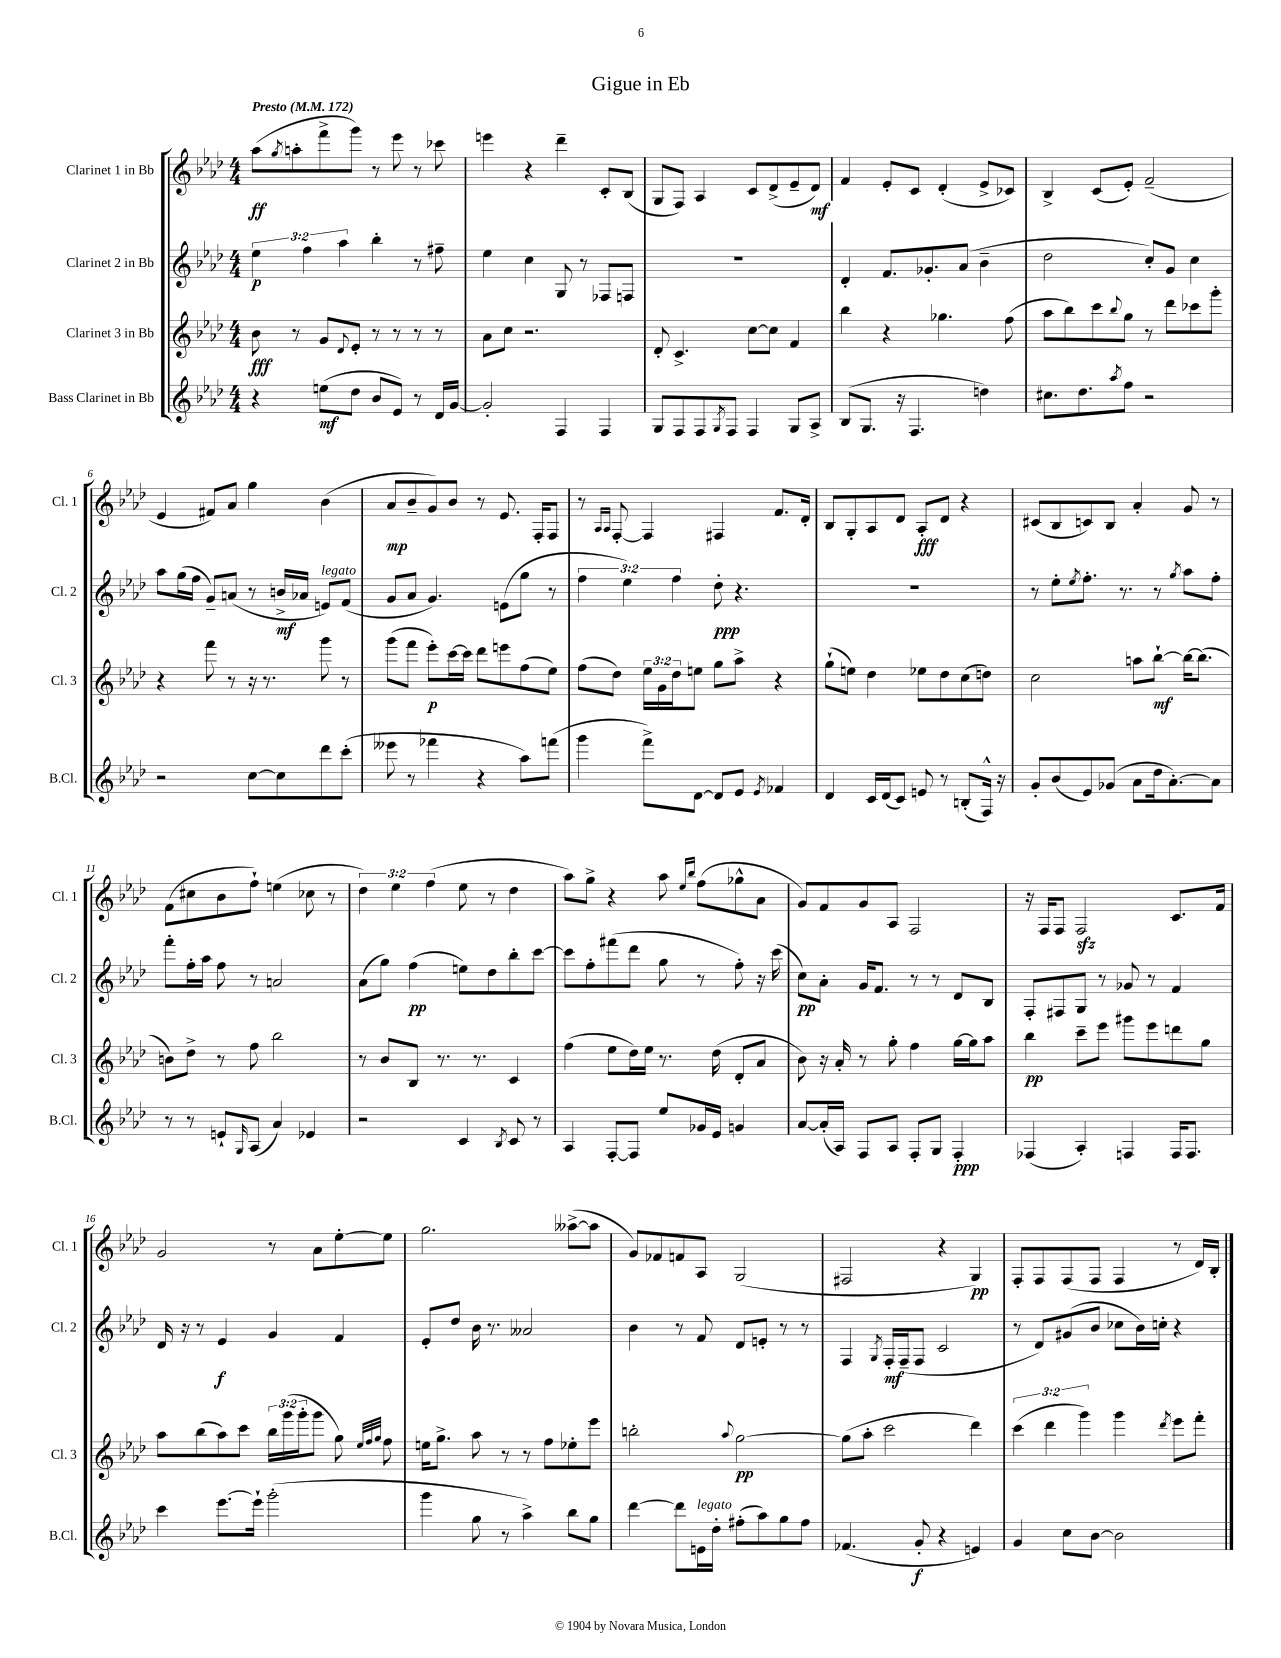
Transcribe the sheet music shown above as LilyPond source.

\header { title = "Gigue in Eb" }
<<
\new StaffGroup <<
\new Staff = "s0" \with { instrumentName = "Clarinet 1 in Bb" shortInstrumentName = "Cl. 1" } {
    \clef treble \key aes \major \numericTimeSignature \time 4/4 \override Staff.TupletNumber.text = #tuplet-number::calc-fraction-text \tempo "Presto" 4 = 172
    aes''8\ff( \acciaccatura { g''8 } a''8-. f'''8-> g'''8) r8 ees'''8 r8 ces'''8 |
    e'''4 r4 des'''4-- c'8-. bes8( |
    g8 f8) aes4 c'8 des'8->( ees'8-- des'8\mf) |
    f'4 ees'8-. c'8 des'4-.( ees'8-> ces'8) |
    bes4-> c'8( ees'8-.) f'2--( |
    ees'4 fis'8) aes'8 g''4 bes'4( |
    aes'8\mp bes'8-- g'8) bes'8 r8 ees'8. f16-. f8 |
    r8 \grace { aes16 aes16 } f8~-. f4 fis4 f'8. des'16-. |
    bes8 g8-. aes8 des'8 aes8-.\fff des'8 r4 |
    cis'8( bes8 c'8) bes8 aes'4-. g'8 r8 |
    f'8( cis''8 bes'8 f''8-!) e''4( ces''8 r8 |
    \tuplet 3/2 { des''4) ees''4 f''4( } ees''8 r8 des''4 |
    aes''8) g''8-> r4 aes''8 \grace { ees''16 bes''16 } f''8( ges''8-^ aes'8 |
    g'8) f'8 g'8 aes8 f2 |
    r16 f16 f8 f2\sfz c'8. f'16 |
    g'2 r8 aes'8 ees''8~-. ees''8 |
    g''2. aeses''8~->( aeses''8 |
    g'8) fes'8 f'8 aes8 g2( |
    fis2 r4 g4\pp) |
    f8-. f8 f8( f8 f4 r8 des'16) bes16-. \bar "|." |
}
\new Staff = "s1" \with { instrumentName = "Clarinet 2 in Bb" shortInstrumentName = "Cl. 2" } {
    \clef treble \key aes \major \numericTimeSignature \time 4/4 \override Staff.TupletNumber.text = #tuplet-number::calc-fraction-text
    \tuplet 3/2 { ees''4\p f''4 aes''4 } bes''4-. r8 fis''8-- |
    ees''4 c''4 g8 r8 fes8 f8 |
    R1 |
    des'4-. f'8. ges'8.-. aes'8( bes'4-- |
    des''2 c''8-.) g'8 c''4 |
    aes''8 g''16( f''16 g'8--) a'8( r8 b'16->\mf aes'16 e'8^\markup { \italic "legato" }) f'8( |
    g'8 aes'8 g'4.) e'8( g''8 r8 |
    \tuplet 3/2 { f''4 ees''4) f''4 } des''8-.\ppp r4. |
    R1 |
    r8 ees''8-. \acciaccatura { ees''8 } f''8.-. r8. r8 \acciaccatura { g''8 } aes''8 f''8-. |
    f'''8-. f''16-. aes''16 f''8 r8 a'2 |
    aes'8( g''8) f''4\pp( e''8) des''8 bes''8-. c'''8~ |
    c'''8 f''8-. fis'''8( des'''8 g''8 r8 f''8-.) r16 c'''16( |
    c''8\pp) aes'8-. g'16 f'8. r8 r8 des'8 bes8 |
    f8-. fis8 g8 r8 ges'8 r8 f'4 |
    des'16 r16 r8 ees'4\f g'4 f'4 |
    ees'8-. des''8 bes'16 r8. aeses'2 |
    bes'4 r8 f'8 des'8 e'8-. r8 r8 |
    f4 \acciaccatura { g8 } f16-.\mf f16--( f8 c'2 |
    r8 des'8) gis'8( bes'8 ces''8 bes'16) c''16-. r4 \bar "|." |
}
\new Staff = "s2" \with { instrumentName = "Clarinet 3 in Bb" shortInstrumentName = "Cl. 3" } {
    \clef treble \key aes \major \numericTimeSignature \time 4/4 \override Staff.TupletNumber.text = #tuplet-number::calc-fraction-text
    bes'8\fff r8 g'8 \appoggiatura { des'8 } ees'8-. r8 r8 r8 r8 |
    aes'8 c''8 r2. |
    des'8-. c'4.-> c''8~ c''8 f'4 |
    bes''4 r4 ges''4. f''8( |
    aes''8 bes''8) c'''8 \appoggiatura { bes''8 } g''8 r8 des'''8 ces'''8 g'''8-. |
    r4 f'''8 r8 r16 r8. g'''8 r8 |
    g'''8( f'''8 ees'''8-.\p) c'''16~ c'''16 des'''8 e'''8 f''8( ees''8) |
    f''8( des''8) \tuplet 3/2 { ees''16 g'16 des''16 } e''8 g''8 aes''8-> r4 |
    g''8-!( e''8) des''4 ees''8 des''8 c''8( d''8) |
    c''2 a''8 bes''8~-!\mf bes''16~ bes''8.( |
    b'8) des''8-> r8 f''8 bes''2 |
    r8 bes'8 bes8 r8. r8. c'4 |
    f''4( ees''8 des''16) ees''16 r8. des''16( des'8-. aes'8 |
    bes'8) r16 aes'16-. r8 g''8-. f''4 g''16~ g''16 aes''8 |
    bes''4\pp c'''8-- ees'''8 gis'''8 ees'''8 d'''8 g''8 |
    aes''8 bes''8( aes''8) c'''8 \tuplet 3/2 { bes''16 g'''16( g'''16-. } g'''8 g''8) \grace { ees''32 f''32 g''32 } f''8 |
    e''16 g''8.-> aes''8 r8 r8 f''8 ees''8-. ees'''8 |
    b''2-. \appoggiatura { aes''8 } g''2~\pp |
    g''8( aes''8-. c'''2 des'''4) |
    \tuplet 3/2 { c'''4( des'''4 g'''4) } g'''4 \acciaccatura { des'''8 } ees'''8 f'''8-. \bar "|." |
}
\new Staff = "s3" \with { instrumentName = "Bass Clarinet in Bb" shortInstrumentName = "B.Cl." } {
    \clef treble \key aes \major \numericTimeSignature \time 4/4
    r4 e''8\mf( des''8 bes'8 ees'8) r8 des'16 g'16~ |
    g'2-. f4 f4 |
    g8 f8 f8 \acciaccatura { g8 } f8 f4 g8 aes8-> |
    bes8( g8. r16 f4. d''4) |
    cis''8. des''8. \acciaccatura { aes''8 } f''8 r2 |
    r2 c''8~ c''8 des'''8 c'''8-.( |
    eeses'''8 r8 fes'''4 r4 aes''8) f'''8( |
    g'''4 f'''8->) des'8~ des'8 ees'8 \acciaccatura { ees'8 } fes'4 |
    des'4 c'16 des'16( c'8) e'8 r8 b8-.( f16-^) r16 |
    g'8-. bes'8( ees'8) ges'8( aes'8 des''16 aes'8.~-.) aes'8 |
    r8 r8 e'8-! \grace { g16 } aes8( aes'4) ees'4 |
    r2 c'4 \acciaccatura { bes8 } c'8 r8 |
    aes4 f8~-. f8 ees''8 ges'16 ees'16 g'4 |
    aes'8~ aes'16-.( aes16) f8 aes8 f8-. g8 f4-.\ppp |
    fes4( aes4-.) f4 f16 f8. |
    c'''4 ees'''8.~ ees'''16-! g'''2-.( |
    g'''4 g''8 r8 aes''4->) bes''8 g''8 |
    des'''4~ des'''8 e'16^\markup { \italic "legato" } des''16-. fis''8-.( aes''8) g''8 fis''8 |
    fes'4.( g'8-.\f r4 e'4) |
    g'4 c''8 bes'8~ bes'2 \bar "|." |
}
>>
>>
